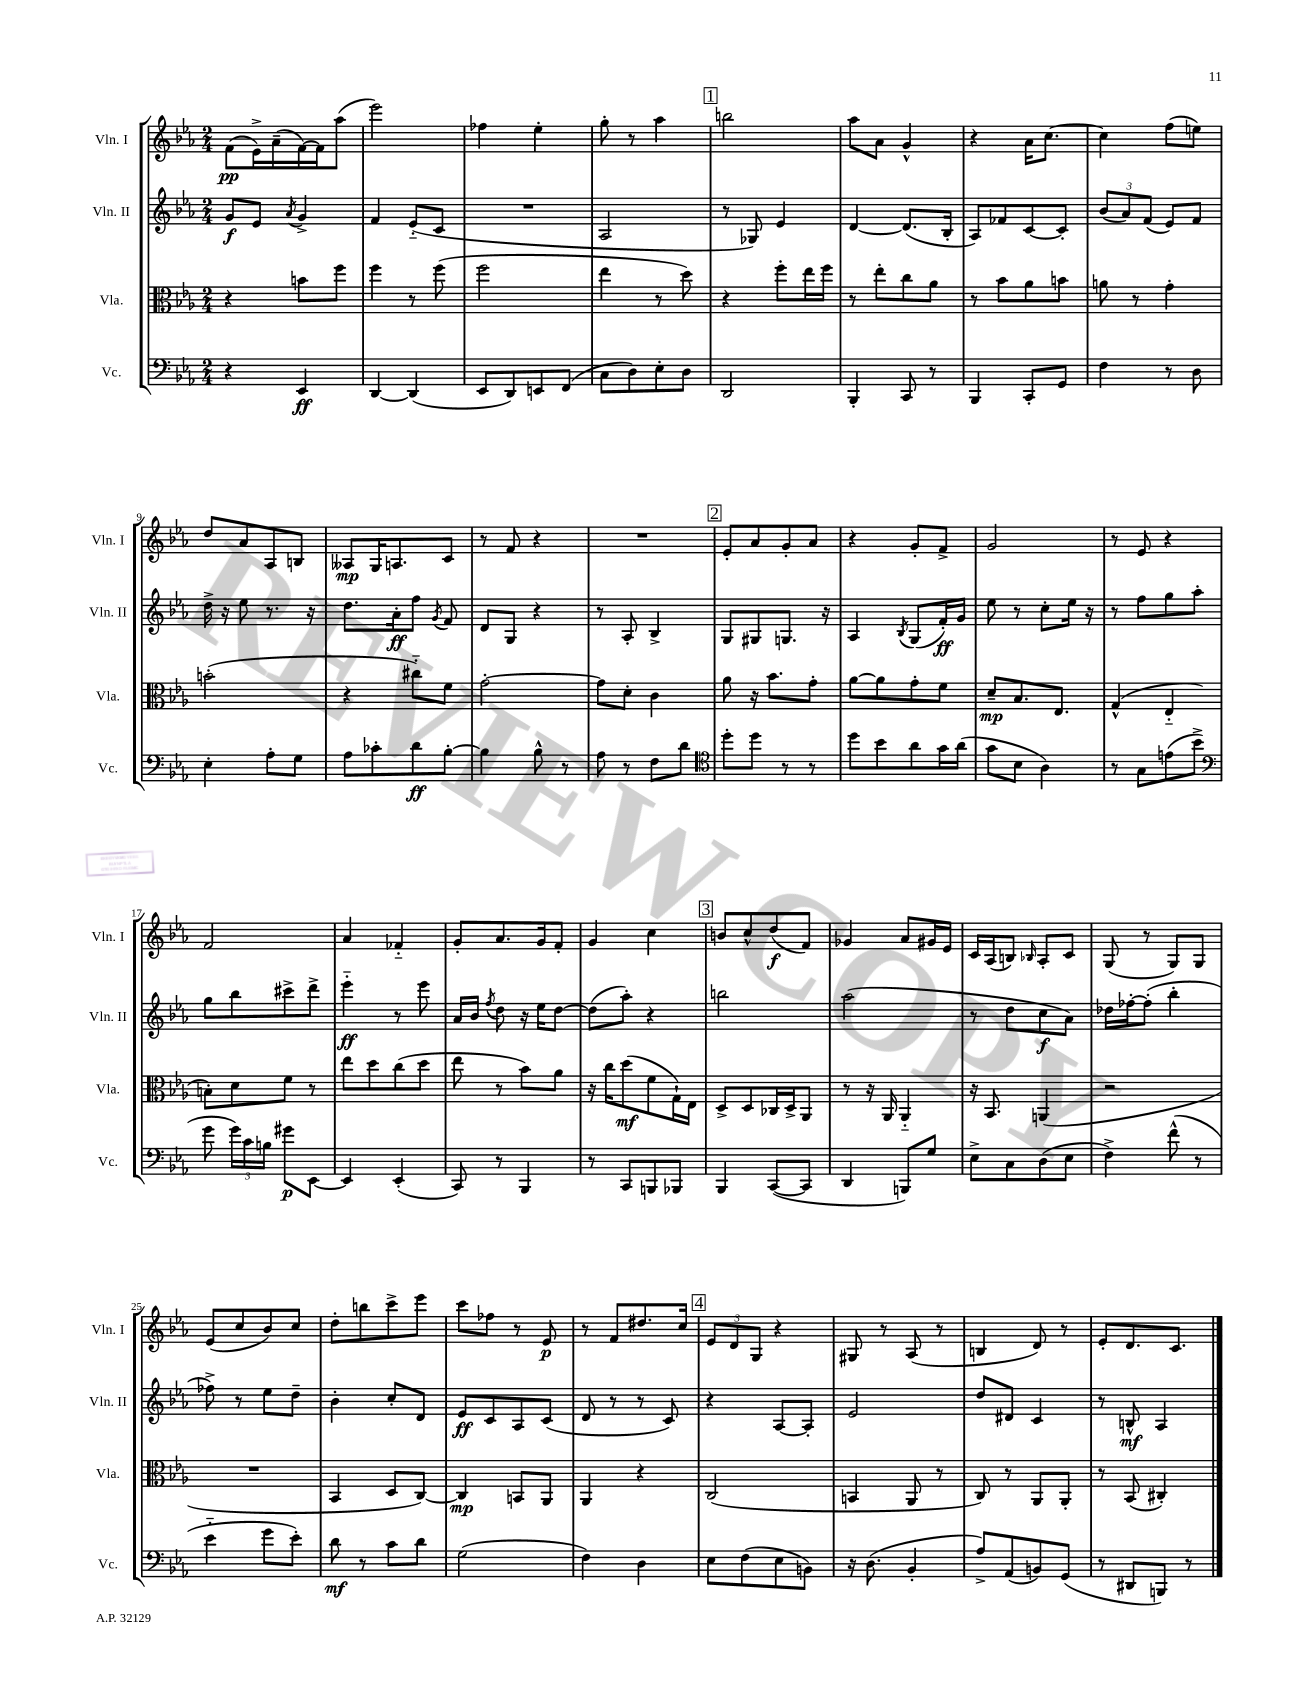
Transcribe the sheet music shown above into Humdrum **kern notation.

**kern	**dynam	**kern	**dynam	**kern	**dynam	**kern	**dynam
*part4	*part4	*part3	*part3	*part2	*part2	*part1	*part1
*staff4	*staff4	*staff3	*staff3	*staff2	*staff2	*staff1	*staff1
*I"Vc.	*	*I"Vla.	*	*I"Vln. II	*	*I"Vln. I	*
*I'Vc.	*	*I'Vla.	*	*I'Vln. II	*	*I'Vln. I	*
*clefF4	*	*clefC3	*	*clefG2	*	*clefG2	*
*k[b-e-a-]	*	*k[b-e-a-]	*	*k[b-e-a-]	*	*k[b-e-a-]	*
*M2/4	*	*M2/4	*	*M2/4	*	*M2/4	*
=1	=1	=1	=1	=1	=1	=1	=1
4r	.	4r	.	8g/L	f	(8f\L	pp
.	.	.	.	8e-/J	.	16e-^\L)	.
.	.	.	.	.	.	(16a-~\	.
.	.	.	.	8qa-/	.	.	.
4EE-/	ff	8bn\L	.	4g^/	.	[16f\)	.
.	.	.	.	.	.	16f\J]	.
.	.	8ff\J	.	.	.	(8aa-\J	.
=2	=2	=2	=2	=2	=2	=2	=2
[4DD/	.	4ff\	.	4f/	.	2eee-\)	.
(4DD/]	.	8r	.	(8e-/L	.	.	.
.	.	(8ff\	.	8c/J	.	.	.
=3	=3	=3	=3	=3	=3	=3	=3
8EE-/L	.	2ff\	.	2r	.	4ff-X\	.
8DD/)	.	.	.	.	.	.	.
8EEn/	.	.	.	.	.	4ee-'\	.
(8FF/J	.	.	.	.	.	.	.
=4	=4	=4	=4	=4	=4	=4	=4
8C\L	.	4ee-\	.	2A-/	.	8gg'\	.
8D\)	.	.	.	.	.	8r	.
8E-'\	.	8r	.	.	.	4aa-\	.
8D\J	.	8dd\)	.	.	.	.	.
!!LO:REH:place=s1:t=1
=5	=5	=5	=5	=5	=5	=5	=5
2DD/	.	4r	.	8r	.	2bbn\	.
.	.	.	.	8G-X/)	.	.	.
.	.	8ff'\L	.	4e-/	.	.	.
.	.	16ee-\L	.	.	.	.	.
.	.	16ff\JJ	.	.	.	.	.
=6	=6	=6	=6	=6	=6	=6	=6
4BBB-'/	.	8r	.	[4d/	.	8aa-\L	.
.	.	8ee-'\L	.	.	.	8a-\J	.
8CC/	.	8cc\	.	(8.d/L]	.	4g^^/	.
8r	.	8a-\J	.	.	.	.	.
.	.	.	.	16B-'/Jk	.	.	.
=7	=7	=7	=7	=7	=7	=7	=7
4BBB-/	.	8r	.	8A-/L)	.	4r	.
.	.	8b-\L	.	8f-X/	.	.	.
8CC'/L	.	8a-\	.	[8c/	.	16a-\KL	.
.	.	.	.	.	.	[8.cc\J	.
8GG/J	.	8bn\J	.	8c'/J]	.	.	.
=8	=8	=8	=8	=8	=8	=8	=8
4F\	.	8an\	.	(12b-/L	.	4cc\]	.
.	.	.	.	12a-/)	.	.	.
.	.	8r	.	.	.	.	.
.	.	.	.	(12f/J	.	.	.
8r	.	4g'\	.	8e-/L)	.	(8ff\L	.
8D\	.	.	.	8f/J	.	8een\J)	.
!!LO:LB:g=z
=9	=9	=9	=9	=9	=9	=9	=9
4E-'\	.	(2bn'\	.	16dd^\	.	8dd/L	.
.	.	.	.	16r	.	.	.
.	.	.	.	8ee-\	.	8a-/	.
8A-'\L	.	.	.	8.r	.	8A-/	.
8G\J	.	.	.	.	.	8Bn/J	.
.	.	.	.	16r	.	.	.
=10	=10	=10	=10	=10	=10	=10	=10
8A-\L	.	4r	.	8.dd\L	.	8A--X/L	mp
8c-X'\	.	.	.	.	.	16G/K	.
.	.	.	.	16a-'\k	ff	8.An/	.
8d\	ff	8cc#X\L)	.	8ff\J	.	.	.
.	.	.	.	8qg/	.	.	.
[8B-'\J	.	8f\J	.	8f/	.	8c/J	.
=11	=11	=11	=11	=11	=11	=11	=11
4B-\]	.	[2g'\	.	8d/L	.	8r	.
.	.	.	.	8G/J	.	8f/	.
8B-^^\	.	.	.	4r	.	4r	.
8r	.	.	.	.	.	.	.
=12	=12	=12	=12	=12	=12	=12	=12
8A-\	.	8g\L]	.	8r	.	2r	.
8r	.	8d'\J	.	8A-'/	.	.	.
8F\L	.	4c\	.	4B-^/	.	.	.
8d\J	.	.	.	.	.	.	.
!!LO:REH:place=s1:t=2
=13	=13	=13	=13	=13	=13	=13	=13
*clefC4	*	*	*	*	*	*	*
8dd'\L	.	8a-\	.	8G/L	.	8e-'/L	.
8dd\J	.	16r	.	8G#X/	.	8a-/	.
.	.	8.b-\L	.	.	.	.	.
8r	.	.	.	8.Gn/J	.	8g'/	.
8r	.	8g'\J	.	.	.	8a-/J	.
.	.	.	.	16r	.	.	.
=14	=14	=14	=14	=14	=14	=14	=14
8dd\L	.	[8a-\L	.	4A-/	.	4r	.
8b-\	.	8a-\]	.	.	.	.	.
.	.	.	.	8qB-/	.	.	.
8a-\	.	8g'\	.	(8G/L	.	8g'/L	.
16g\L	.	8f\J	.	16f'/L)	ff	8f^/J	.
(16a-\JJ	.	.	.	16g/JJ	.	.	.
=15	=15	=15	=15	=15	=15	=15	=15
8g\L	.	8d~/L	mp	8ee-\	.	2g/	.
8B-\J	.	8.B-/	.	8r	.	.	.
4A-\)	.	.	.	8cc'\L	.	.	.
.	.	8.E-/J	.	.	.	.	.
.	.	.	.	16ee-\Jk	.	.	.
.	.	.	.	16r	.	.	.
=16	=16	=16	=16	=16	=16	=16	=16
8r	.	(4G^^/	.	8r	.	8r	.
8G\L	.	.	.	8ff\L	.	8e-/	.
(8en\	.	4E-/	.	8gg\	.	4r	.
8b-^\J	.	.	.	8aa-'\J	.	.	.
!!LO:LB:g=z
=17	=17	=17	=17	=17	=17	=17	=17
*clefF4	*	*	*	*	*	*	*
8g\	.	8Bn'\L)	.	8gg\L	.	2f/	.
24g\LL)	.	8d\	.	8bb-\	.	.	.
24c\	.	.	.	.	.	.	.
24Bn\JJ	.	.	.	.	.	.	.
8g#X\L	p	8f\J	.	8ccc#X^\	.	.	.
[8EE-\J	.	8r	.	8ddd^\J	.	.	.
=18	=18	=18	=18	=18	=18	=18	=18
4EE-/]	.	8ee-\L	.	4eee-\	ff	4a-/	.
.	.	8dd\	.	.	.	.	.
(4EE-'/	.	(8cc\	.	8r	.	4f-X/	.
.	.	8dd\J	.	8eee-\	.	.	.
=19	=19	=19	=19	=19	=19	=19	=19
8CC/)	.	8ee-\	.	16a-/LL	.	8g'/L	.
.	.	.	.	16b-/JJ	.	.	.
.	.	.	.	8qff/	.	.	.
8r	.	8r	.	8dd\	.	8.a-/	.
4BBB-/	.	8b-\L)	.	16r	.	.	.
.	.	.	.	16ee-\KL	.	16g/k	.
.	.	8a-\J	.	[8dd\J	.	8f'/J	.
=20	=20	=20	=20	=20	=20	=20	=20
8r	.	16r	.	(8dd\L]	.	4g/	.
.	.	16cc\KL	.	.	.	.	.
8CC/L	.	(8dd\	mf	8aa-'\J)	.	.	.
8BBBn/	.	8f\	.	4r	.	4cc\	.
8BBB-X/J	.	16G`\L)	.	.	.	.	.
.	.	16E-\JJ	.	.	.	.	.
!!LO:REH:place=s1:t=3
=21	=21	=21	=21	=21	=21	=21	=21
4BBB-/	.	8D^/L	.	2bbn\	.	8bn/L	.
.	.	8D/	.	.	.	8cc^^/	.
([8CC/L	.	16C-X/L	.	.	.	(8dd/	f
.	.	16D^/J	.	.	.	.	.
8CC/J]	.	8AA-/J	.	.	.	8f/J)	.
=22	=22	=22	=22	=22	=22	=22	=22
4DD/	.	8r	.	(2aa-\	.	4g-X/	.
.	.	16r	.	.	.	.	.
.	.	16AA-/	.	.	.	.	.
8BBBn/L)	.	4AA-/	.	.	.	8a-/L	.
8G/J	.	.	.	.	.	16g#X/L	.
.	.	.	.	.	.	16e-/JJ	.
=23	=23	=23	=23	=23	=23	=23	=23
8E-^\L	.	16r	.	8r	.	16c/LL	.
.	.	8.BB-/	.	.	.	(16A-/J	.
8C\	.	.	.	8dd\L	.	8Bn/J)	.
.	.	.	.	.	.	16qqB-X/	.
(8D\	.	(4AAn/	.	8cc\	f	8A-'/L	.
8E-\J	.	.	.	8a-\J)	.	8c/J	.
=24	=24	=24	=24	=24	=24	=24	=24
4F^\)	.	2r	.	16dd-X\LL	.	(8G/	.
.	.	.	.	[16ff-X'\J	.	.	.
.	.	.	.	(8ff-'\J]	.	8r	.
(8f^^\	.	.	.	4bb-'\	.	8G/L)	.
8r	.	.	.	.	.	8G/J	.
!!LO:LB:g=z
=25	=25	=25	=25	=25	=25	=25	=25
4e-\	.	2r	.	8ff-X^\)	.	(8e-/L	.
.	.	.	.	8r	.	8cc/	.
8g\L	.	.	.	8ee-\L	.	8b-/)	.
8e-'\J)	.	.	.	8dd~\J	.	8cc/J	.
=26	=26	=26	=26	=26	=26	=26	=26
8d\	mf	4BB-/	.	4b-'\	.	8dd'\L	.
8r	.	.	.	.	.	8bbn\	.
8c\L	.	8D/L	.	8cc'/L	.	8ccc^\	.
8d\J	.	[8C/J)	.	8d/J	.	8eee-\J	.
=27	=27	=27	=27	=27	=27	=27	=27
(2G\	.	4C/]	mp	8e-/L	ff	8ccc\L	.
.	.	.	.	8c/	.	8ff-X\J	.
.	.	8BBn/L	.	8A-/	.	8r	.
.	.	8AA-/J	.	(8c/J	.	8e-/	p
=28	=28	=28	=28	=28	=28	=28	=28
4F\)	.	4AA-/	.	8d/	.	8r	.
.	.	.	.	8r	.	8f/L	.
4D\	.	4r	.	8r	.	8.dd#X/	.
.	.	.	.	8c/)	.	.	.
.	.	.	.	.	.	16cc/Jk	.
!!LO:REH:place=s1:t=4
=29	=29	=29	=29	=29	=29	=29	=29
8E-\L	.	(2C/	.	4r	.	12e-/L	.
.	.	.	.	.	.	12d/	.
(8F\	.	.	.	.	.	.	.
.	.	.	.	.	.	12G/J	.
8E-\	.	.	.	[8A-/L	.	4r	.
8BBn\J)	.	.	.	8A-'/J]	.	.	.
=30	=30	=30	=30	=30	=30	=30	=30
16r	.	4BBn/	.	2e-/	.	8G#X/	.
(8.D\	.	.	.	.	.	.	.
.	.	.	.	.	.	8r	.
4BB-'/	.	8AA-/	.	.	.	(8A-/	.
.	.	8r	.	.	.	8r	.
=31	=31	=31	=31	=31	=31	=31	=31
8A-^/L)	.	8C/)	.	8dd/L	.	4Bn/	.
(8AA-/	.	8r	.	8d#X/J	.	.	.
8BBn/)	.	8AA-/L	.	4c/	.	8d/)	.
(8GG/J	.	8AA-'/J	.	.	.	8r	.
=32	=32	=32	=32	=32	=32	=32	=32
8r	.	8r	.	8r	.	8e-'/L	.
8DD#X/L	.	(8BB-/	.	8Bn^^/	mf	8.d/	.
8BBBn/J)	.	4C#X'/)	.	4A-/	.	.	.
.	.	.	.	.	.	8.c/J	.
8r	.	.	.	.	.	.	.
==	==	==	==	==	==	==	==
*-	*-	*-	*-	*-	*-	*-	*-
